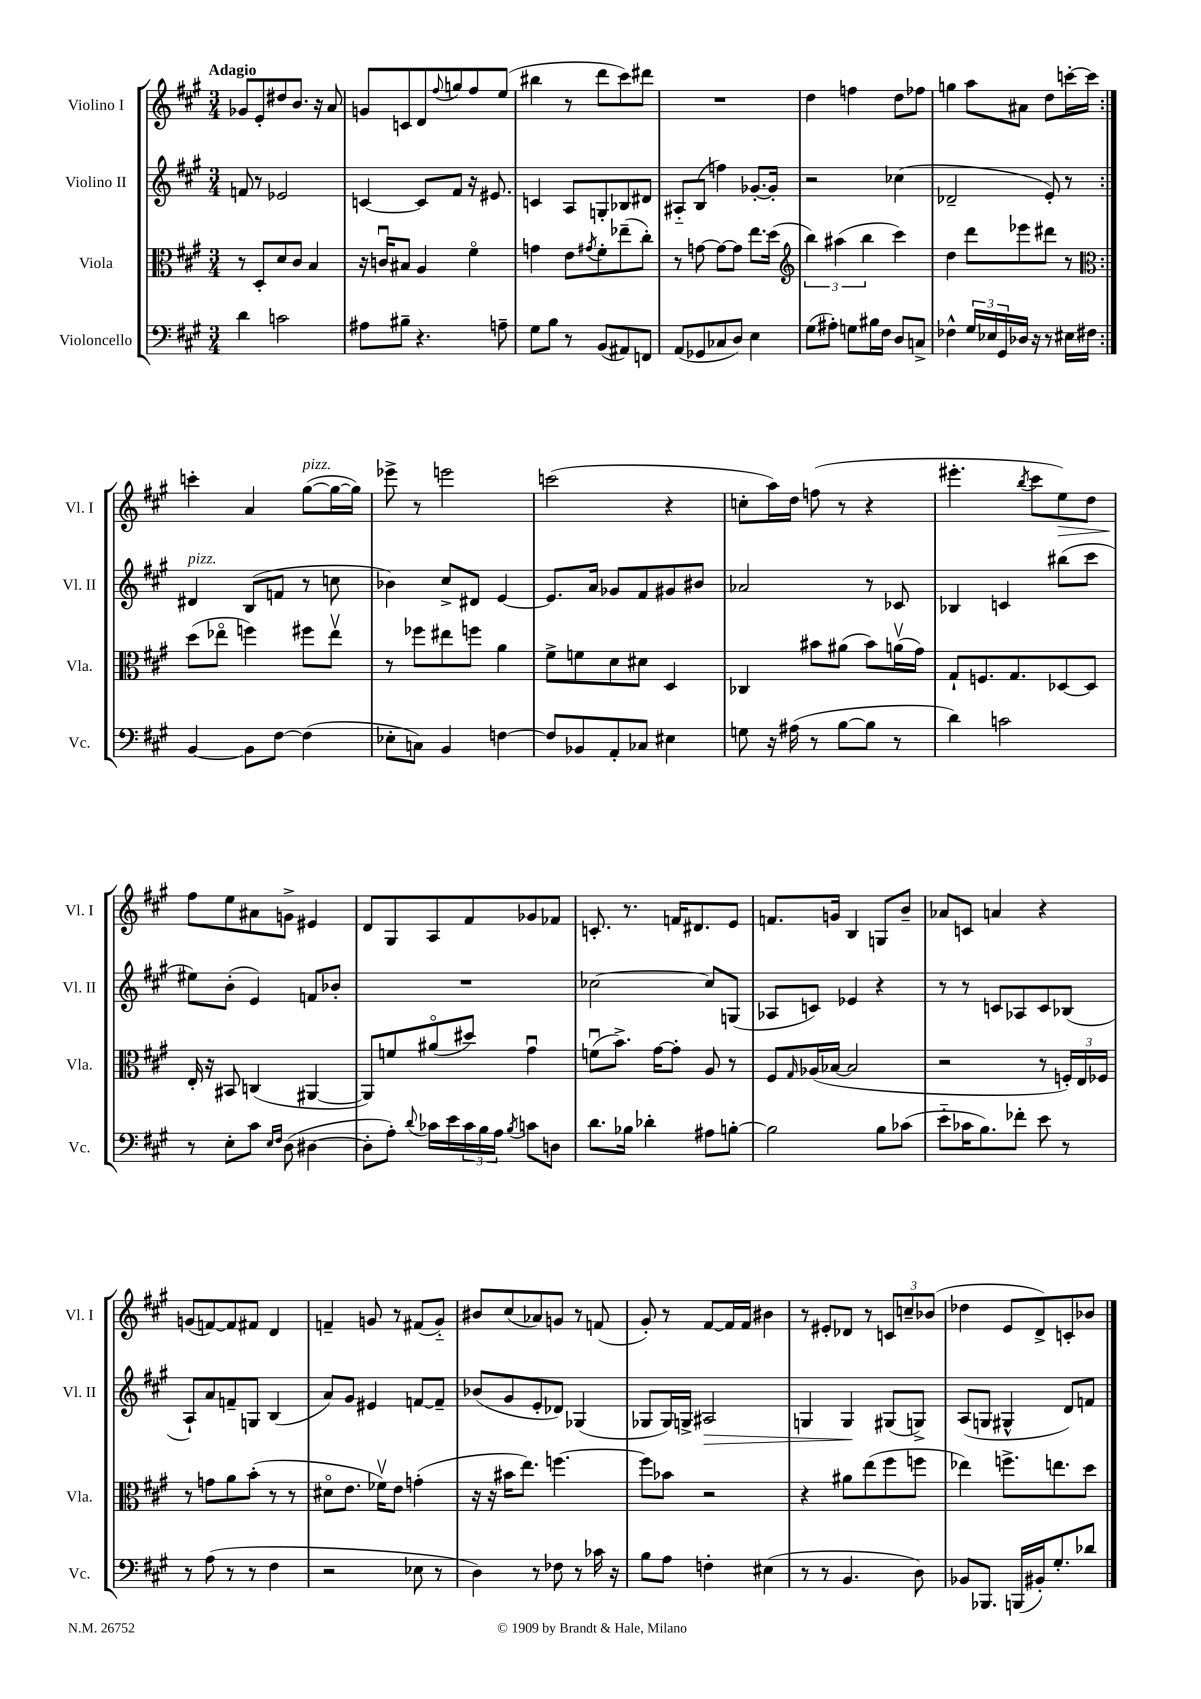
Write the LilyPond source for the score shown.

<<
\new StaffGroup <<
\new Staff = "s0" \with { instrumentName = "Violino I" shortInstrumentName = "Vl. I" } {
    \clef treble \key a \major \numericTimeSignature \time 3/4 \tempo "Adagio"
    \repeat volta 2 { ges'8 e'8-. dis''8 b'8. r16 a'8 |
    g'8 c'8 d'8 \appoggiatura { fis''8 } g''8 fis''8 e''8( |
    bis''4 r8 d'''8 cis'''8) dis'''8 |
    R2. |
    d''4 f''4 d''8 fes''8 |
    g''4 a''8 ais'8 d''8 c'''16~-. c'''16 | }
    c'''4-. a'4 gis''8~^\markup { \italic "pizz." }( gis''16~ gis''16) |
    ees'''8-> r8 e'''2 |
    c'''2( r4 |
    c''8-. a''16) d''16 f''8( r8 r4 |
    eis'''4.-. \acciaccatura { b''8 } cis'''8 e''8\>) d''8 |
    fis''8\! e''8 ais'8 g'8-> eis'4 |
    d'8 gis8 a8 fis'8 ges'8 fes'8 |
    c'8.-. r8. f'16 dis'8. e'8 |
    f'8. g'16 b4 g8 b'8-- |
    aes'8 c'8 a'4 r4 |
    g'8( f'8~) f'8 fis'8 d'4 |
    f'4-- g'8 r8 fis'8( g'8-_) |
    bis'8 cis''8( aes'8) g'8 r8 f'8( |
    gis'8-.) r8 fis'8~ fis'16 fis'16 bis'4 |
    r8 eis'8-. des'8 r8 \tuplet 3/2 { c'8 c''8-- bes'8( } |
    des''4 e'8 d'8->) c'8-. bes'8 \bar "|." |
}
\new Staff = "s1" \with { instrumentName = "Violino II" shortInstrumentName = "Vl. II" } {
    \clef treble \key a \major \numericTimeSignature \time 3/4
    \repeat volta 2 { f'8 r8 ees'2 |
    c'4~ c'8 fis'8 r16 eis'8. |
    c'4 a8 g8-. bes8 dis'8 |
    ais8-_ b8( f''4) ges'8.~-. ges'16-. |
    r2 ces''4( |
    des'2-- e'8-.) r8 | }
    dis'4^\markup { \italic "pizz." } b8( f'8 r8 c''8 |
    bes'4) cis''8-> dis'8 e'4~ |
    e'8. a'16 ges'8 fis'8 gis'8 bis'8 |
    aes'2 r8 ces'8 |
    bes4 c'4 bis''8( cis'''8 |
    eis''8) b'8-.( e'4) f'8 bes'8-. |
    R2. |
    ces''2~ ces''8 g8( |
    aes8 c'8) ees'4 r4 |
    r8 r8 c'8 aes8 c'8 bes8( |
    a8-!) a'8 f'8-- g8 b4( |
    a'8) gis'8 eis'4 f'8~ f'8-- |
    bes'8( gis'8 e'8-. des'8) ges4( |
    ges8 ges16) g16-> ais2\> |
    g4 g4\! gis8( g8->) |
    a8( g8 gis4-^ d'8) f'8 \bar "|." |
}
\new Staff = "s2" \with { instrumentName = "Viola" shortInstrumentName = "Vla." } {
    \clef alto \key a \major \numericTimeSignature \time 3/4
    \repeat volta 2 { r8 d8-. d'8 cis'8 b4 |
    r16 c'16\downbow bis8 a4 fis'4\flageolet |
    g'4 e'8 \acciaccatura { gis'8 } fis'8-. ees''8--( cis''8-.) |
    r8 g'8~ g'8~ g'8 e''8. d''16( |
    \clef treble \tuplet 3/2 { b''4) ais''4( b''4 } cis'''4) |
    d''4 d'''8 ees'''8 dis'''8 r8 | }
    \clef alto d''8( ees''8\flageolet f''4) fis''8 ees''8\upbow |
    r8 fes''8 eis''8 f''8 a'4 |
    fis'8-> f'8 d'8 dis'8 d4 |
    ces4 bis'8 ais'8( bis'8) a'16\upbow( gis'16) |
    gis8-! f8. gis8. des8~ des8 |
    e16-. r16 bis,8 c4( ais,4~ |
    ais,8) f'8 ais'8\flageolet( dis''8) gis'4\downbow |
    f'8\downbow( b'8.->) gis'16~ gis'8-. a8 r8 |
    fis8 \grace { gis16 } aes16( bes16~ bes2 |
    r2 r8 \tuplet 3/2 { f16-.) e16 fes16 } |
    r8 g'8 a'8 b'8-.( r8 r8 |
    dis'8\flageolet e'8. fes'16\upbow) e'8 g'4-.( |
    r16 r16 bis'16 e''8.) f''4.~ |
    f''8 bes'8 r2 |
    r4 ais'8 e''8( fis''8 f''8 |
    ees''4) f''8.-> e''8. d''8 \bar "|." |
}
\new Staff = "s3" \with { instrumentName = "Violoncello" shortInstrumentName = "Vc." } {
    \clef bass \key a \major \numericTimeSignature \time 3/4
    \repeat volta 2 { d'4 c'2 |
    ais8 bis8-- r4. a8-- |
    gis8 b8 r8 b,8( ais,8) f,8 |
    a,8( ges,8 ces8 d8) e4 |
    gis8( ais8-.) g8 bis16 fis16 d8 c8-> |
    fes4-^ \tuplet 3/2 { gis16 ees16 gis,16 } des16 r16 r8 eis16 fis16 | }
    b,4~ b,8 fis8~ fis4( |
    ees8-. c8) b,4 f4~ |
    f8 bes,8 a,8-. ces8 eis4 |
    g8 r16 ais16( r8 b8~ b8 r8 |
    d'4) c'2 |
    r8 e8-. cis'8 \grace { e16 fis16 } d8( dis4~ |
    dis8-. a8-.) \appoggiatura { d'8 } ces'16 e'16 \tuplet 3/2 { ces'16 b16 a16 } \acciaccatura { b8 } c'8 d8 |
    d'8. bes16 des'4-. ais8 b8~-. |
    b2 b8 ces'8( |
    e'8-_ ces'16 b8.) fes'8-. e'8 r8 |
    r8 a8( r8 r8 fis4 |
    r2 ees8 r8 |
    d4) r8 fes8 r8 ces'16 r16 |
    b8 a8 f4-. eis4( |
    r8 r8 b,4. d8) |
    bes,8 bes,,8. b,,16( bis,16-.) gis8.-. des'8 \bar "|." |
}
>>
>>
\layout { \context { \Score \remove "Bar_number_engraver" } }
